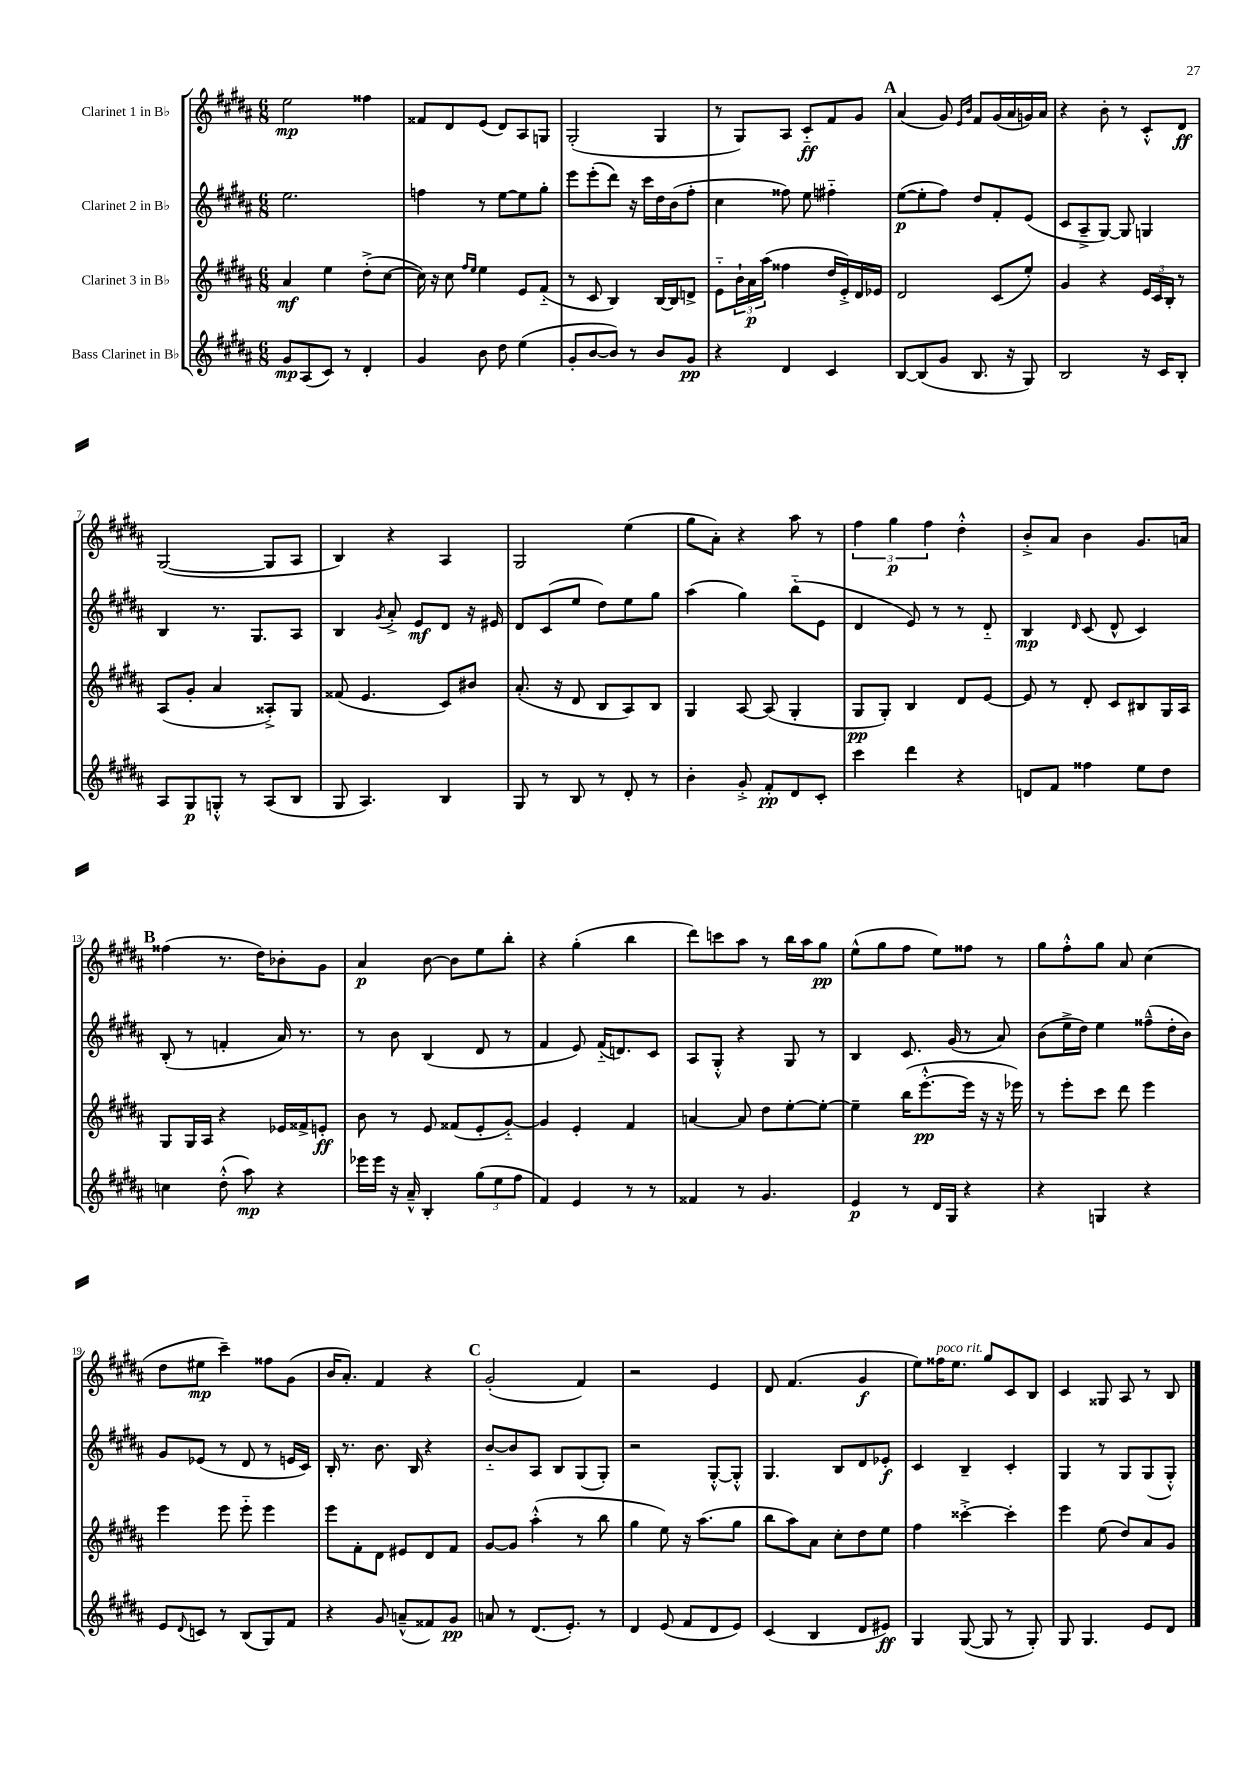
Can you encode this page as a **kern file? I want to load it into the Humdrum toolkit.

**kern	**kern	**kern	**kern
*staff4	*staff3	*staff2	*staff1
*clefG2	*clefG2	*clefG2	*clefG2
*k[f#c#g#d#a#]	*k[f#c#g#d#a#]	*k[f#c#g#d#a#]	*k[f#c#g#d#a#]
*M6/8	*M6/8	*M6/8	*M6/8
8g#/L	4a#/	2.ee\	2ee\
(8A#/	.	.	.
8c#/J)	4ee\	.	.
8r	.	.	.
4d#'/	(8dd#'^\L	.	4ff##\
.	[8cc#\J	.	.
=	=	=	=
4g#/	16cc#\])	4ff\	8f##/L
.	16r	.	.
.	8cc#\	.	8d#/
.	16qqff#/LL	.	.
.	16qqee/JJ	.	.
8b\	4ee\	8r	(8e/J
8dd#\	.	[8ee\L	8d#/L)
(4ee\	8e/L	8ee\]	8A#/
.	(8f#'~/J	8gg#'\J	8G/J
=	=	=	=
8g#'/L	8r	8eee\L	(2G#'/
[8b/	8c#/	(8eee'\	.
8b/]J)	4B/)	8ddd#\J)	.
8r	.	16r	.
.	.	16ccc#\LL	.
8b/L	[16B/LL	16dd#\	4G#/
.	16B/]J	(16b\J	.
8g#/J	8d^/J	8ff#'\J	.
=	=	=	=
4r	8e'~\L	4cc#\	8r
.	24b`\L	.	8G#/L)
.	24a#\	.	.
.	(24aa#\JJ	.	.
4d#/	4ff##\	8ff##\)	8A#/J
.	.	8ee\	8c#'~/L
4c#/	16dd#/LL	4ff#'~\	8f#/
.	16e'^/)	.	.
.	16d#/	.	8g#/J
.	16e-/JJ	.	.
=	=	=	=
[8B/L	2d#/	([8ee\L	(4a#/
(8B/]	.	8ee'\]	.
8g#/J	.	8ff#\J)	8g#/)
.	.	.	16qqe/LL
.	.	.	16qqb/JJ
8.B/	.	8dd#/L	8f#/L
.	(8c#/L	8f#'/	(16g#/L
16r	.	.	16a#/
8G#/)	8ee'/J)	(8e/J	16g/)
.	.	.	16a#/JJ
=	=	=	=
2B/	4g#/	8c#/L	4r
.	.	8A#~^/	.
.	4r	[8G#/J)	8b'\
.	.	8G#/]	8r
16r	24e/LL	4G/	8c#'^^/L
.	24c#/	.	.
16c#/LK	.	.	.
.	24B'/JJ	.	.
8B'/J	8r	.	8d#/J
=	=	=	=
8A#/L	(8A#/L	4B/	([2G#/
8G#/	8g#'/J	.	.
8G'^^/J	4a#/	8.r	.
8r	.	.	.
.	.	8.G#/L	.
(8A#/L	8A##'^/L)	.	8G#/]L
8B/J	8G#/J	8A#/J	8A#/J
=	=	=	=
8G#/	(8f##/	4B/	4B/)
4.A#/)	4.e/	.	.
.	.	8qg#/	.
.	.	8a#'^/	4r
.	.	8e/L	.
4B/	8c#/L)	8d#/J	4A#/
.	8b#/J	16r	.
.	.	16e#/	.
=	=	=	=
8G#/	(8.a#'/	8d#/L	2G#/
8r	.	(8c#/	.
.	16r	.	.
8B/	8d#/	8ee/J	.
8r	8B/L	8dd#\L)	.
8d#'/	8A#/)	8ee\	(4ee\
8r	8B/J	8gg#\J	.
=	=	=	=
4b'\	4G#/	(4aa#\	8gg#\L
.	.	.	8a#'\J)
8g#'^/	[8A#/	4gg#\)	4r
8f#'/L	(8A#/]	.	.
8d#/	4G#'/	(8bb'~\L	8aa#\
8c#'/J	.	8e\J	8r
=	=	=	=
4ccc#\	8G#/L	4d#/	6ff#\
.	8G#'/J)	.	.
.	.	.	6gg#\
4ddd#\	4B/	8e/)	.
.	.	.	6ff#\
.	.	8r	.
4r	8d#/L	8r	4dd#'^^\
.	[8e/J	8d#'~/	.
=	=	=	=
8d/L	8e/]	4B/	8b'^/L
8f#/J	8r	.	8a#/J
.	.	16qqd#/	.
4ff##\	8d#'/	(8c#/	4b\
.	8c#/L	8d#^^/	.
8ee\L	8B#/	4c#/)	8.g#/L
8dd#\J	16G#/L	.	.
.	16A#/JJ	.	16a/Jk
=	=	=	=
4cc\	8G#/L	(8B'/	(4ff##\
.	16G#/L	8r	.
.	16A#/JJ	.	.
(8dd#'^^\	4r	4f'/	8.r
8aa#\)	.	.	.
.	.	.	16dd#\LK)
4r	16e-/LL	16a#/)	8b-'\
.	16f##^/J	8.r	.
.	8e'/J	.	8g#\J
=	=	=	=
16eee-\LL	8b\	8r	4a#/
16eee-\JJ	.	.	.
16r	8r	8b\	.
16a#~^^/	.	.	.
4B'/	8e/	(4B/	[8b\
.	(8f##/L	.	8b\]L
(12gg#\L	8e'/	8d#/	8ee\
12ee\	.	.	.
.	[8g#'~/J)	8r	8bb'\J
12ff#\J	.	.	.
=	=	=	=
4f#/)	4g#/]	4f#/	4r
4e/	4e'/	8e/)	(4gg#'\
.	.	(16f#'~/LK	.
.	.	8.d/)	.
8r	4f#/	.	4bb\
8r	.	8c#/J	.
=	=	=	=
4f##/	[4a/	8A#/L	8ddd#\L)
.	.	8G#'^^/J	8ccc\
8r	8a/]	4r	8aa#\J
4.g#/	8dd#\L	.	8r
.	[8ee'\	8G#/	16bb\LL
.	.	.	16aa#\J
.	8ee'\_J	8r	8gg#\J
=	=	=	=
4e/	4ee~\]	4B/	(8ee^^\L
.	.	.	8gg#\
8r	(16bb\LK	8.c#/	8ff#\J
.	[8.eee'^^\	.	.
16d#/LL	.	.	8ee\L)
16G#/JJ	.	(16g#/	.
4r	16eee\]Jk	8r	8ff##\J
.	16r	.	.
.	16r	8a#/)	8r
.	16eee-\)	.	.
=	=	=	=
4r	8r	(8b\L	8gg#\L
.	8eee'\L	16ee^\L	8ff#'^^\
.	.	16dd#\JJ)	.
4G/	8ccc#\J	4ee\	8gg#\J
.	8ddd#\	.	8a#/
4r	4eee\	(8ff##~^^\L	(4cc#\
.	.	16dd#'\L	.
.	.	16b\JJ)	.
=	=	=	=
8e/L	4eee\	8g#/L	8dd#\L
8qqd#/	.	.	.
8c/J	.	(8e-/J	8ee#\J
8r	8eee\	8r	4ccc#~\)
(8B/L	8eee'~\	8d#/	.
8G#/)	4eee\	8r	8ff##\L
8f#/J	.	16e/LL	(8g#\J
.	.	16c#/JJ)	.
=	=	=	=
4r	8eee\L	16B'/	16b/LK
.	.	8.r	8.a#'/J)
.	8f#'\	.	.
8g#/	8d#\J	8.b\	4f#/
(8a~^^/L	8e#/L	.	.
.	.	16B/	.
8f##/)	8d#/	4r	4r
8g#/J	8f#/J	.	.
=	=	=	=
8a/	[8g#/L	[8b'~/L	(2g#'/
8r	8g#/]J	8b/]	.
(8.d#/L	(4aa#'^^\	8A#/J	.
.	.	8B/L	.
8.e'/J)	.	.	.
.	8r	(8G#/	4f#/)
8r	8bb\	8G#'/J)	.
=	=	=	=
4d#/	4gg#\	2r	2r
(8e/	8ee\)	.	.
8f#/L	16r	.	.
.	(8.aa#\L	.	.
8d#/	.	[8G#'^^/L	4e/
8e/J)	8gg#\J	8G#'^^/]J	.
=	=	=	=
(4c#/	8bb\L	4.G#/	8d#/
.	8aa#\)	.	(4.f#/
4B/	8a#\J	.	.
.	8cc#'\L	8B/L	.
8d#/L	8dd#\	8d#/	4g#/
8e#/J)	8ee\J	8e-'/J	.
=	=	=	=
4G#/	4ff#\	4c#/	8ee\L)
.	.	.	16ff##\K
.	.	.	8.ee\J
([8G#/	[4ccc##'^\	4B~/	.
8G#/]	.	.	8gg#/L
8r	4ccc##'\]	4c#'/	8c#/
8G#'/)	.	.	8B/J
=	=	=	=
8G#/	4eee\	4G#/	4c#/
4.G#/	.	.	.
.	(8ee\	8r	8G##/
.	8dd#/L)	8G#/L	8A#/
8e/L	8a#/	(8G#/	8r
8d#/J	8g#/J	8G#'^^/J)	8B/
==	==	==	==
*-	*-	*-	*-
